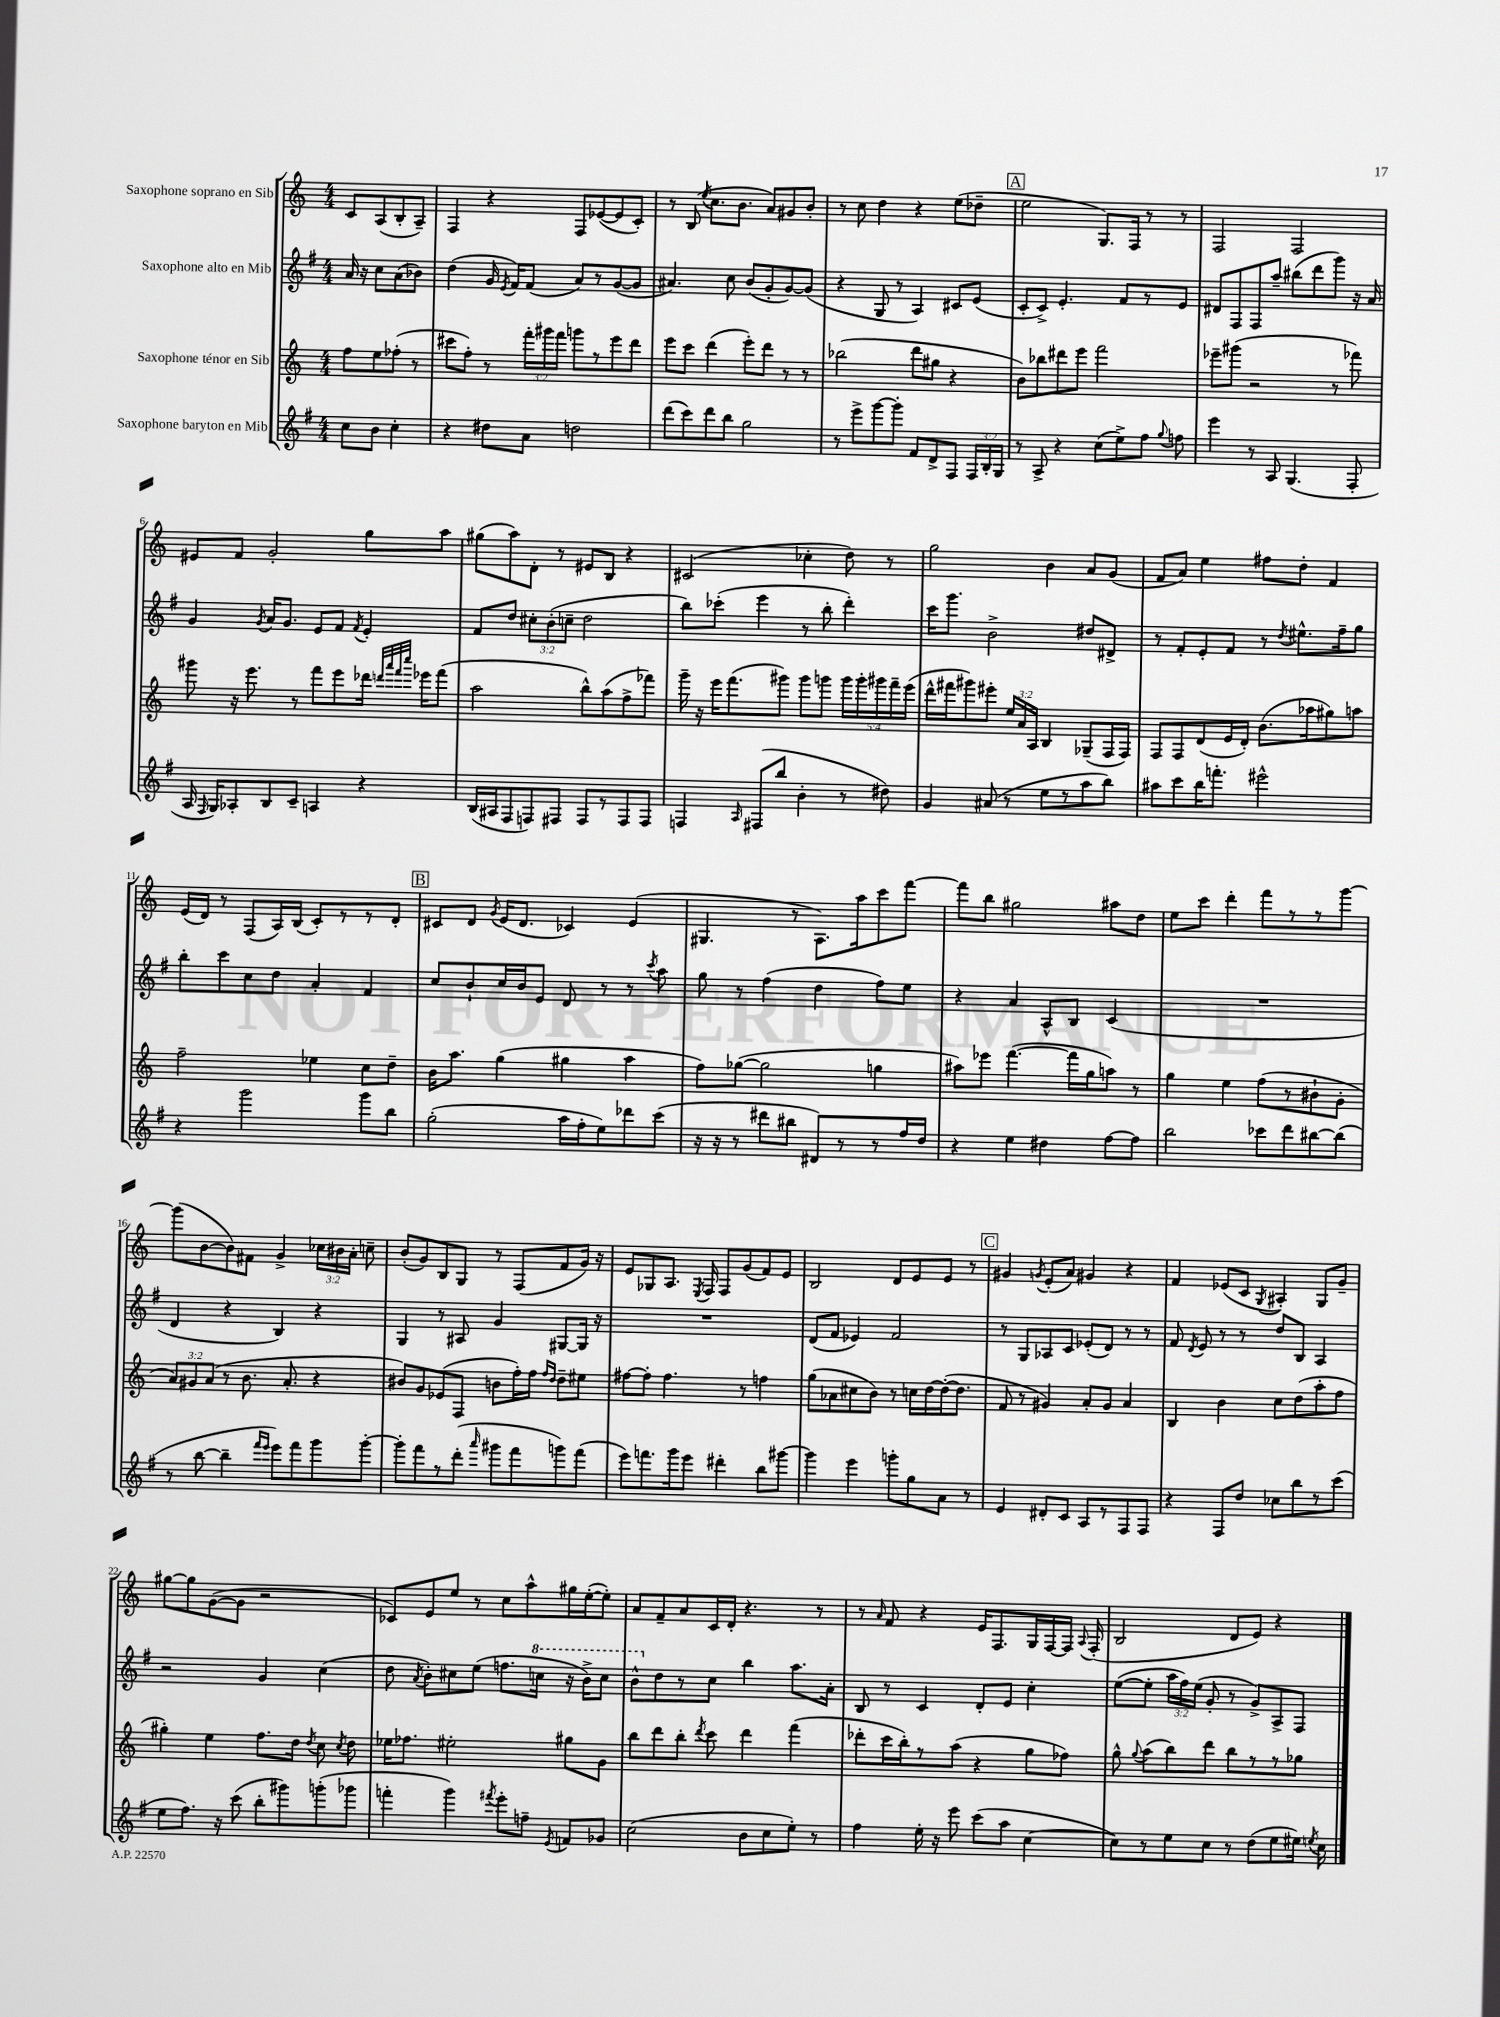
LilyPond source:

<<
\new StaffGroup <<
\new Staff = "s0" \with { instrumentName = "Saxophone soprano en Sib" } {
    \clef treble \key c \major \numericTimeSignature \time 4/4 \override Staff.TupletNumber.text = #tuplet-number::calc-fraction-text \partial 2
    \autoBeamOff c'8[ a8( b8-. a8]--) |
    f4 r4 f8[ ees'8~( ees'8 c'8]-.) |
    r8 b8( \acciaccatura { e''8 } c''8.[ b'8.] a'8[) gis'8 b'8]-. |
    r8 c''8 d''4 r4 e''8[( des''8]-- |
    \mark \markup { \box "A" } e''2 g8.[) f16] r8 r8 |
    f2 f2 |
    eis'8[ f'8] g'2-. g''8[ a''8] |
    gis''8[( a''8) d'8]-. r8 eis'8[ b8] r4 |
    cis'2( ces''4-. d''8) r8 |
    g''2 b'4 a'8[ g'8]( |
    f'8[ a'8]) e''4 fis''8[ d''8]-. f'4 |
    e'16[( d'16]) r8 f8[( a16) b16]( c'8[-.) r8 r8 d'8]-. |
    \mark \markup { \box "B" } cis'8[ d'8] \acciaccatura { g'8 } e'16[( d'8.] ces'4) e'4( |
    gis4. r8 a8.[) a''16 c'''8 f'''8]~ |
    f'''8[ b''8] gis''2 ais''8[ d''8] |
    e''8[ c'''8] d'''4-. f'''8[ r8 r8 g'''8]~ |
    g'''8[( b'8~ b'8) fis'8] g'4-> \tuplet 3/2 { ces''16[ bis'16 a'16]-. } c''8-- |
    b'8[-.( g'8) b8 g8] r8 f8[( f'8 g'16]) r16 |
    e'8[ ges8 a8.] \acciaccatura { e8 } f16 f8[ g'8( f'8) e'8] |
    b2 d'8[ e'8 e'8] r8 |
    \mark \markup { \box "C" } gis'4 \acciaccatura { g'8 } e'8[-.( a'8]) gis'4 r4 |
    f'4 ees'8[( c'8] \acciaccatura { g8 } ais4-.) g8[ g'8]-- |
    gis''8[~ gis''8 g'8~( g'8] r2 |
    ces'8[) e'8 e''8] r8 c''8[ a''8-^ gis''16 e''16~-.( e''8]-.) |
    a'8[ f'8-- a'8 c'16 d'16]-. r4. r8 |
    r8 \grace { a'16 } f'8 r4 e'16[ f8. g16 f16~ f16] \appoggiatura { a8 } f16-.( |
    b2 d'8[ e'8]) r4 \bar "|." |
}
\new Staff = "s1" \with { instrumentName = "Saxophone alto en Mib" } {
    \clef treble \key g \major \numericTimeSignature \time 4/4 \override Staff.TupletNumber.text = #tuplet-number::calc-fraction-text \partial 2
    \autoBeamOff a'16 r16 c''8[ a'8( bes'8]) |
    d''4( g'16 \acciaccatura { e'8 } fis'16[) fis'8]( a'8[) r8 g'8~( g'8] |
    ais'4.) c''8 b'8[( g'8-. g'8~) g'8]( |
    r4 g8 r8 a4) cis'8[ e'8]( |
    \mark \markup { \box "A" } c'8[-. c'8]->) e'4.-. fis'8[ r8 e'8] |
    dis'8[ fis8 fis8 a''8]-- bis''8[( d'''8 g'''8]) r16 a'16 |
    g'4 \acciaccatura { g'8 } a'16[ g'8.] e'8[ fis'8] \acciaccatura { fis'8 } e'4-. |
    fis'8[ d''8] \tuplet 3/2 { cis''8[-. b'8-.( c''8]-- } d''2 |
    b''8[) ces'''8]-.( e'''4 r8 b''8-. d'''4-.) |
    c'''16[ g'''8.] b'2-> dis''8[ dis'8]-> |
    r8 fis'8[-. e'8-. fis'8] r8 \acciaccatura { d''8 } eis''8.[-^ fis''16-- g''8] |
    b''8[-. c'''8 c''8 d''8] a'4-. fis'4 |
    \mark \markup { \box "B" } c''8[ b'8-! c''16 b'16 e'8] d'8 r8 r8 \acciaccatura { c'''8 } a''8 |
    g''8 r8 fis''4( d''4 fis''8[) e''8] |
    r4 a'4 a8[-^ b8] c'4( |
    R1 |
    d'4 r4 b4) r4 |
    g4 r8 ais8 g'4 gis8[~ gis16] r16 |
    R1 |
    d'8[( fis'8] ees'4) fis'2 |
    \mark \markup { \box "C" } r8 g8[ aes8 c'8] ees'8[-.( d'8]) r8 r8 |
    fis'8 \acciaccatura { d'8 } e'8 r8 r8 d''8[ b8] a4 |
    r2 g'4 c''4( |
    d''8 \acciaccatura { a'8 } b'8[-.) cis''8 e''8]( f''8.[ \ottava #1 c'''!16] r16 b''16[->) c'''8] |
    b''8[-^ \ottava #0 d''8 r8 c''8] b''4 a''8.[ a'16]-. |
    b8 r8 c'4 d'8[-. e'8] c''4-. |
    e''8[~( e''8]-. \tuplet 3/2 { a''16[ fis''16) e''16]( } g'8-. r8 g'8[->) a8-> fis8] \bar "|." |
}
\new Staff = "s2" \with { instrumentName = "Saxophone ténor en Sib" } {
    \clef treble \key c \major \numericTimeSignature \time 4/4 \override Staff.TupletNumber.text = #tuplet-number::calc-fraction-text \partial 2
    \autoBeamOff f''8[ e''8 fes''8]-.( r8 |
    cis'''8[ f''8]-.) r8 \tuplet 3/2 { f'''16[-. gis'''16 f'''16] } g'''8[ r8 e'''8 d'''8] |
    e'''8[ c'''8] d'''4( e'''8[-.) d'''8] r8 r8 |
    bes''2( d'''8[ gis''8] r4 |
    \mark \markup { \box "A" } b'8[) bes''8 dis'''8 e'''8] f'''2 |
    ees'''8[-- gis'''8]( r2 r8 fes'''8) |
    gis'''8 r16 e'''8. r8 f'''8[ e'''8 des'''16] \grace { d'''32[ a'''32 f'''32 c''''32] } ees'''16[ f'''8]( |
    a''2 b''8[-^) a''8( f''8-> fes'''8]) |
    g'''16-- r16 e'''16[ f'''8.( gis'''8]) gis'''8[ g'''8] \tuplet 5/4 { g'''16[ g'''16-. gis'''16 f'''16-- e'''16]( } |
    d'''16[-^ fis'''16 gis'''8) eis'''8]-. \tuplet 3/2 { e''16[ a'16 a16] } b4 ges8[--( f16 f16]) |
    f8[ f8 d'8( e'16 d'16]-.) b'8.[( aes''16 gis''8) a''8] |
    f''2-- ees''4 c''8[ d''8]-- |
    \mark \markup { \box "B" } b'16[ a''8.] g''4( gis''4 a''4 |
    f''8[) ges''8]~( ges''2 g''4 |
    ais''8[) ees'''8] f'''4.~( f'''16[ g''16 a''8]) r8 |
    g''4 e''4 f''8[( r8 bis'8-! g'8]-. |
    \tuplet 3/2 { a'8[) gis'8 a'8]( } r8 b'8. a'8.-. r4 |
    bis'8[) g'8 ees'8( f8] b'8[ f''16-.) f''16] \grace { f''16[ d''16] } d''8[-- eis''8] |
    fis''8[~ fis''8]-. fis''4. r8 f''4 |
    g''8[( aes'8 cis''8 b'8]) r8 c''16[ d''16~ d''16~-.( d''8.] |
    \mark \markup { \box "C" } f'8 r8 gis'4) a'8[-. gis'8] a'4 |
    b4 b'4 c''8[ d''8( a''8-. f''8] |
    gis''4-.) e''4 f''8.[ d''16] \acciaccatura { d''8 } c''8 \acciaccatura { c''8 } d''8 |
    ees''16[ fes''8.] eis''2-. gis''8[ g'8] |
    b''8[ d'''8 b''8]-. \acciaccatura { d'''8 } c'''8 d'''4 f'''4( |
    des'''8[-. c'''16 b''16-.) r8 a''8]( r4 g''8[ fes''8]) |
    g''8-^ \appoggiatura { g''8 } a''8[( b''8) d'''8] b''8[ r8 r8 ges''8] \bar "|." |
}
\new Staff = "s3" \with { instrumentName = "Saxophone baryton en Mib" } {
    \clef treble \key g \major \numericTimeSignature \time 4/4 \override Staff.TupletNumber.text = #tuplet-number::calc-fraction-text \partial 2
    \autoBeamOff c''8[ b'8] c''4-. |
    r4 dis''8[ a'8] d''2 |
    d'''8[( c'''8) d'''8 b''8] g''2 |
    r8 e'''8[-> g'''8~ g'''8]-. fis'8[ d'8-> fis8] \tuplet 3/2 { fis16[ b16-. g16] } |
    \mark \markup { \box "A" } r8 a8-> r4 c''8[( e''8->) fis''8] \appoggiatura { g''8 } f''8 |
    e'''4 r8 a8 g4.( fis8-. |
    a16 \grace { fis16 } g16[) aes8-. b8 c'8]-- a4 r4 |
    b16[( ais16 fis8 f8) fis8] fis8[ r8 fis8 fis8] |
    f4 \grace { a16 } fis8[( b''8] b'4-. r8 dis''8) |
    g'4 ais'8( r8 e''8[ r8 a''8 b''8]) |
    ais''8[ c'''8 b''16 f'''8.]-. eis'''2-^ |
    r4 g'''2 g'''8[ b''8] |
    \mark \markup { \box "B" } g''2-.( a''16[ fis''16-. e''8) des'''8 c'''8]( |
    r16 r16 r8 dis'''8[ bis''8] dis'8[) r8 r8 fis''16 d''16] |
    r4 e''4 dis''4 fis''8[~ fis''8] |
    b''2 ces'''8[ d'''8 bis''8~ bis''8]( |
    r8 b''8~ b''4-- \grace { fis'''16[ e'''16] } e'''8[) fis'''8 g'''8 g'''8]~-. |
    g'''8[-. fis'''8 r8 d'''8]-.( \grace { a'''16 } gis'''8[ fis'''8 g'''8) fis'''8]( |
    e'''8[) f'''8. g'''16 e'''8] dis'''4-. b''8[ gis'''8]~ |
    gis'''4 e'''4 g'''8[-. g''8 a'8] r8 |
    \mark \markup { \box "C" } e'4 dis'8[-. c'8] a8[ r8 fis8 fis8] |
    r4 fis8[ d''8] ces''8[ b''8 r8 c'''8]( |
    e''8[ fis''8.]) r16 c'''8( b''8[-. gis'''8) g'''8-.( ges'''8] |
    f'''4-. g'''4) \acciaccatura { fis'''8 } e'''8[-. f''8]-- \acciaccatura { e'8 } f'8[ ges'8] |
    c''2( b'8[ c''8 e''8]-.) r8 |
    fis''4 e''16-. r16 e'''8 c'''8[( a''8] c''4~ |
    c''8[) r8 e''8 c''8] r8 d''8[( e''8 eis''16]) \acciaccatura { e''8 } c''16 \bar "|." |
}
>>
>>
